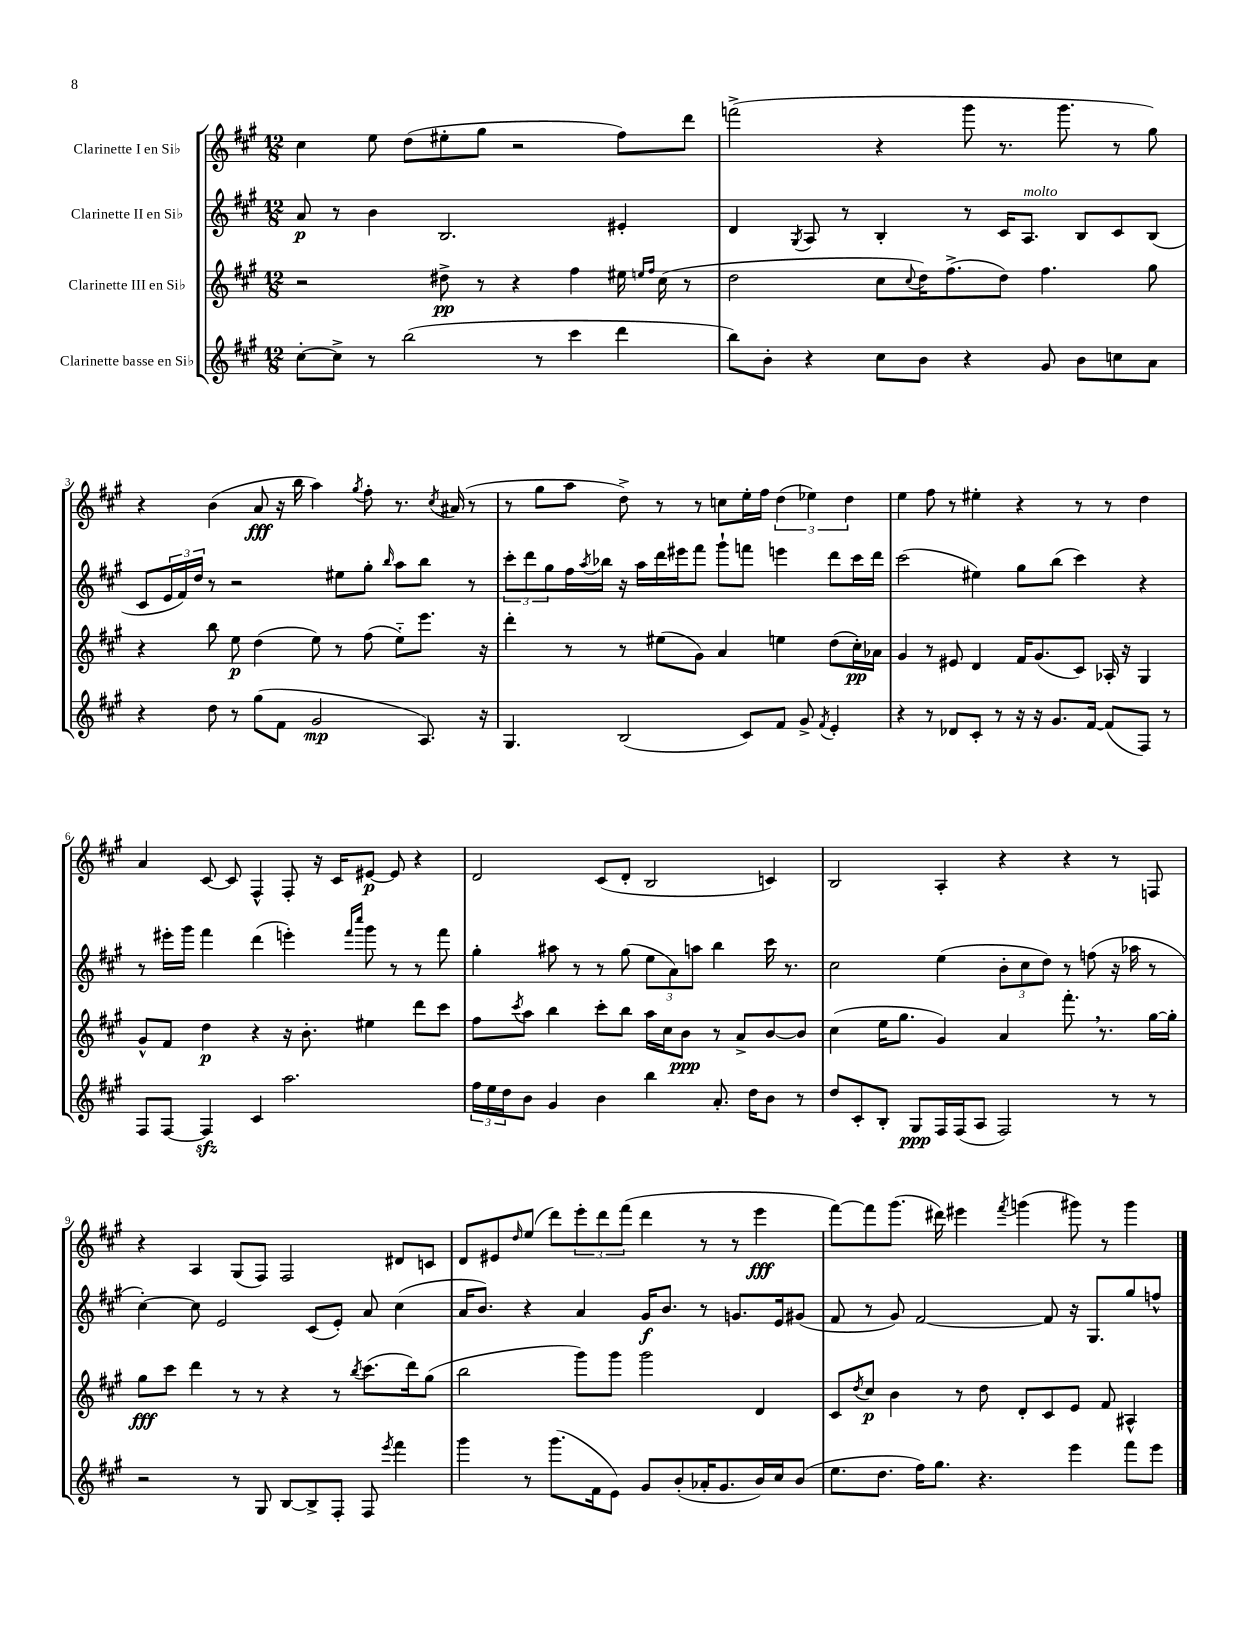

**kern	**dynam	**kern	**dynam	**kern	**dynam	**kern	**dynam
*part4	*part4	*part3	*part3	*part2	*part2	*part1	*part1
*staff4	*staff4	*staff3	*staff3	*staff2	*staff2	*staff1	*staff1
*I"Clarinette basse en Si♭	*	*I"Clarinette III en Si♭	*	*I"Clarinette II en Si♭	*	*I"Clarinette I en Si♭	*
*clefG2	*	*clefG2	*	*clefG2	*	*clefG2	*
*k[f#c#g#]	*	*k[f#c#g#]	*	*k[f#c#g#]	*	*k[f#c#g#]	*
*M12/8	*	*M12/8	*	*M12/8	*	*M12/8	*
=1	=1	=1	=1	=1	=1	=1	=1
[8cc#'\L	.	2r	.	8a/	p	4cc#\	.
8cc#^\J]	.	.	.	8r	.	.	.
8r	.	.	.	4b\	.	8ee\	.
(2bb\	.	.	.	.	.	(8dd\L	.
.	.	8dd#X^\	pp	2.B/	.	8ee#X'\	.
.	.	8r	.	.	.	8gg#\J	.
.	.	4r	.	.	.	2r	.
8r	.	.	.	.	.	.	.
4ccc#\	.	4ff#\	.	.	.	.	.
4ddd\	.	16ee#X\	.	4e#X'/	.	8ff#\L)	.
.	.	16qqeen/LL	.	.	.	.	.
.	.	16qqff#/JJ	.	.	.	.	.
.	.	(16cc#\	.	.	.	.	.
.	.	8r	.	.	.	8ddd\J	.
=2	=2	=2	=2	=2	=2	=2	=2
8bb\L)	.	2dd\	.	4d/	.	(2fffn^\	.
8b'\J	.	.	.	.	.	.	.
.	.	.	.	8qG#/	.	.	.
4r	.	.	.	8A/	.	.	.
.	.	.	.	8r	.	.	.
8cc#\L	.	8cc#\L	.	4B'/	.	4r	.
.	.	8qqcc#/	.	.	.	.	.
8b\J	.	16dd\K)	.	.	.	.	.
.	.	(8.ff#^\	.	.	.	.	.
4r	.	.	.	8r	.	8ggg#\	.
.	.	8dd\J)	.	16c#/KL	.	8.r	.
!	!	!	!	!LO:TX:a:i:t=molto	!	!	!
.	.	.	.	8.A/J	.	.	.
8g#/	.	4.ff#\	.	.	.	.	.
.	.	.	.	.	.	8.ggg#\	.
8b\L	.	.	.	8B/L	.	.	.
8ccn\	.	.	.	8c#/	.	8r	.
8a\J	.	8gg#\	.	(8B/J	.	8gg#\)	.
!!LO:LB:g=z
=3	=3	=3	=3	=3	=3	=3	=3
4r	.	4r	.	8c#/L	.	4r	.
.	.	.	.	24e/L	.	.	.
.	.	.	.	24f#/)	.	.	.
.	.	.	.	24dd/JJ	.	.	.
8dd\	.	8bb\	.	8r	.	(4b\	.
8r	.	8ee\	p	2r	.	.	.
(8gg#\L	.	(4dd\	.	.	.	8a/	fff
8f#\J	.	.	.	.	.	16r	.
.	.	.	.	.	.	16bb\	.
2g#/	mp	8ee\)	.	.	.	4aa\)	.
.	.	8r	.	8ee#X\L	.	.	.
.	.	.	.	.	.	8qgg#/	.
.	.	(8ff#\	.	8gg#'\J	.	8ff#'\	.
.	.	.	.	16qqbb/	.	.	.
.	.	8ee\L)	.	8aa\L	.	8.r	.
8.A/)	.	8.eee\J	.	8bb\J	.	.	.
.	.	.	.	.	.	8qcc#/	.
.	.	.	.	.	.	(16a#X/	.
.	.	.	.	8r	.	8r	.
16r	.	16r	.	.	.	.	.
=4	=4	=4	=4	=4	=4	=4	=4
4.G#/	.	4ddd'\	.	12ccc#'\L	.	8r	.
.	.	.	.	12ddd\	.	.	.
.	.	.	.	.	.	8gg#\L	.
.	.	.	.	12gg#\	.	.	.
.	.	8r	.	16ff#\L	.	8aa\J	.
.	.	.	.	8qaa/	.	.	.
.	.	.	.	16bb-X\JJ	.	.	.
(2B/	.	8r	.	16r	.	8dd^\)	.
.	.	.	.	16aa\LL	.	.	.
.	.	(8ee#X\L	.	16ddd\	.	8r	.
.	.	.	.	16eee#X\J	.	.	.
.	.	8g#\J)	.	8fff#\J	.	8r	.
.	.	4a/	.	8ggg#`\L	.	8ccn\L	.
8c#/L)	.	.	.	8fffn\J	.	16ee'\L	.
.	.	.	.	.	.	16ff#\JJ	.
8f#/J	.	4een\	.	4eeen\	.	(6dd\	.
8g#^/	.	.	.	.	.	.	.
.	.	.	.	.	.	6ee-X\)	.
8qf#/	.	.	.	.	.	.	.
4e'/	.	(8dd\L	.	8ddd\L	.	.	.
.	.	.	.	.	.	6dd\	.
.	.	16cc#'\L)	pp	16ccc#\L	.	.	.
.	.	16a-X\JJ	.	16ddd\JJ	.	.	.
=5	=5	=5	=5	=5	=5	=5	=5
4r	.	4g#/	.	(2ccc#\	.	4ee\	.
8r	.	8r	.	.	.	8ff#\	.
8d-X/L	.	8e#X/	.	.	.	8r	.
8c#'/J	.	4d/	.	4ee#X\)	.	4ee#X'\	.
8r	.	.	.	.	.	.	.
16r	.	16f#/KL	.	8gg#\L	.	4r	.
16r	.	(8.g#/	.	.	.	.	.
8.g#/L	.	.	.	(8bb\J	.	.	.
.	.	8c#/J)	.	4ccc#\)	.	8r	.
[16f#/Jk	.	.	.	.	.	.	.
(8f#/L]	.	16A-X'/	.	.	.	8r	.
.	.	16r	.	.	.	.	.
8F#/J)	.	4G#/	.	4r	.	4dd\	.
8r	.	.	.	.	.	.	.
!!LO:LB:g=z
=6	=6	=6	=6	=6	=6	=6	=6
8F#/L	.	8g#^^/L	.	8r	.	4a/	.
[8F#/J	.	8f#/J	.	16eee#X'\LL	.	.	.
.	.	.	.	16ggg#\JJ	.	.	.
4F#zz/]	.	4dd\	p	4fff#\	.	[8c#/	.
.	.	.	.	.	.	8c#/]	.
4c#/	.	4r	.	(4ddd\	.	4F#^^/	.
2.aa\	.	16r	.	4eeen'\)	.	8F#'/	.
.	.	8.b'\	.	.	.	.	.
.	.	.	.	.	.	16r	.
.	.	.	.	.	.	16c#/KL	.
.	.	.	.	16qqfff#/LL	.	.	.
.	.	.	.	16qqcccc#/JJ	.	.	.
.	.	4ee#X\	.	8ggg#\	.	[8e#X/J	p
.	.	.	.	8r	.	8e#/]	.
.	.	8ddd\L	.	8r	.	4r	.
.	.	8ccc#\J	.	8fff#\	.	.	.
=7	=7	=7	=7	=7	=7	=7	=7
24ff#\LL	.	8ff#\L	.	4gg#'\	.	2d/	.
24ee\	.	.	.	.	.	.	.
24dd\J	.	.	.	.	.	.	.
.	.	8qccc#/	.	.	.	.	.
8b\J	.	8aa\J	.	.	.	.	.
4g#/	.	4bb\	.	8aa#X\	.	.	.
.	.	.	.	8r	.	.	.
4b\	.	8ccc#'\L	.	8r	.	(8c#/L	.
.	.	8bb\J	.	(8gg#\	.	8d'/J	.
4bb\	.	16aa\LL	.	12ee\L	.	2B/	.
.	.	16cc#\J	.	.	.	.	.
.	.	.	.	12a\)	.	.	.
.	.	8b\J	ppp	.	.	.	.
.	.	.	.	12aan\J	.	.	.
8.a'/	.	8r	.	4bb\	.	.	.
.	.	8a^/L	.	.	.	.	.
16dd\KL	.	.	.	.	.	.	.
8b\J	.	[8b/	.	16ccc#\	.	4cn/)	.
.	.	.	.	8.r	.	.	.
8r	.	8b/J]	.	.	.	.	.
=8	=8	=8	=8	=8	=8	=8	=8
8dd/L	.	(4cc#\	.	2cc#\	.	2B/	.
8c#'/	.	.	.	.	.	.	.
8B'/J	.	16ee\KL	.	.	.	.	.
.	.	8.gg#\J	.	.	.	.	.
8G#/L	ppp	.	.	.	.	.	.
16F#/L	.	4g#/)	.	(4ee\	.	4A'/	.
(16F#/J	.	.	.	.	.	.	.
8A/J	.	.	.	.	.	.	.
2F#/)	.	4a/	.	12b'\L	.	4r	.
.	.	.	.	12cc#\	.	.	.
.	.	.	.	12dd\J)	.	.	.
.	.	8.fff#',\	.	8r	.	4r	.
.	.	.	.	(8ffn\	.	.	.
.	.	8.r	.	.	.	.	.
8r	.	.	.	16r	.	8r	.
.	.	.	.	16aa-X\	.	.	.
8r	.	[16gg#\LL	.	8r	.	8Fn/	.
.	.	16gg#'\JJ]	.	.	.	.	.
!!LO:LB:g=z
=9	=9	=9	=9	=9	=9	=9	=9
2r	.	8gg#\L	fff	[4cc#'\)	.	4r	.
.	.	8ccc#\J	.	.	.	.	.
.	.	4ddd\	.	8cc#\]	.	4A/	.
.	.	.	.	2e/	.	.	.
8r	.	8r	.	.	.	(8G#/L	.
8G#/	.	8r	.	.	.	8F#/J)	.
[8B/L	.	4r	.	.	.	2F#/	.
8B^/]	.	.	.	(8c#/L	.	.	.
8F#'/J	.	8r	.	8e'/J)	.	.	.
.	.	8qbb/	.	.	.	.	.
8F#/	.	(8.ccc#\L	.	8a/	.	.	.
8qeee/	.	.	.	.	.	.	.
4fff#\	.	.	.	(4cc#\	.	8d#X/L	.
.	.	16ddd\k)	.	.	.	.	.
.	.	(8gg#\J	.	.	.	8cn/J	.
=10	=10	=10	=10	=10	=10	=10	=10
4ggg#\	.	2bb\	.	16a/KL	.	8d/L	.
.	.	.	.	8.b/J)	.	.	.
.	.	.	.	.	.	8e#X/	.
.	.	.	.	.	.	16qqdd/	.
8r	.	.	.	4r	.	(8ee/J	.
(8.ggg#\L	.	.	.	.	.	8ddd\L)	.
.	.	8ggg#\L)	.	4a/	.	12eee'\	.
16f#\k	.	.	.	.	.	.	.
.	.	.	.	.	.	12ddd\	.
8e\J)	.	8ggg#\J	.	.	.	.	.
.	.	.	.	.	.	(12fff#\J	.
8g#/L	.	2ggg#\	.	16g#/KL	f	4ddd\	.
.	.	.	.	8.b/J	.	.	.
(8b'/	.	.	.	.	.	.	.
16a-X'/K	.	.	.	8r	.	8r	.
8.g#/	.	.	.	.	.	.	.
.	.	.	.	8.gn/L	.	8r	.
16b/L)	.	4d/	.	.	.	4eee\	fff
16cc#/J	.	.	.	16e/k	.	.	.
(8b/J	.	.	.	(8g#X/J	.	.	.
=11	=11	=11	=11	=11	=11	=11	=11
8.ee\L	.	8c#/L	.	8f#/	.	[8fff#\L)	.
.	.	8qdd/	.	.	.	.	.
.	.	8cc#/J	p	8r	.	8fff#\]	.
8.dd\J	.	.	.	.	.	.	.
.	.	4b\	.	8g#/)	.	(8.ggg#\J	.
16ff#\KL)	.	.	.	[2f#/	.	.	.
8.gg#\J	.	.	.	.	.	16ddd#X\)	.
.	.	8r	.	.	.	4eee#X\	.
4.r	.	8dd\	.	.	.	.	.
.	.	.	.	.	.	8qfff#/	.
.	.	8d'/L	.	.	.	(4gggn\	.
.	.	8c#/	.	8f#/]	.	.	.
4eee\	.	8e/J	.	16r	.	8ggg#X\)	.
.	.	.	.	8.G#/L	.	.	.
.	.	8f#/	.	.	.	8r	.
8fff#\L	.	4A#X^^/	.	8gg#/	.	4ggg#\	.
8eee\J	.	.	.	8ffn^^/J	.	.	.
==	==	==	==	==	==	==	==
*-	*-	*-	*-	*-	*-	*-	*-
